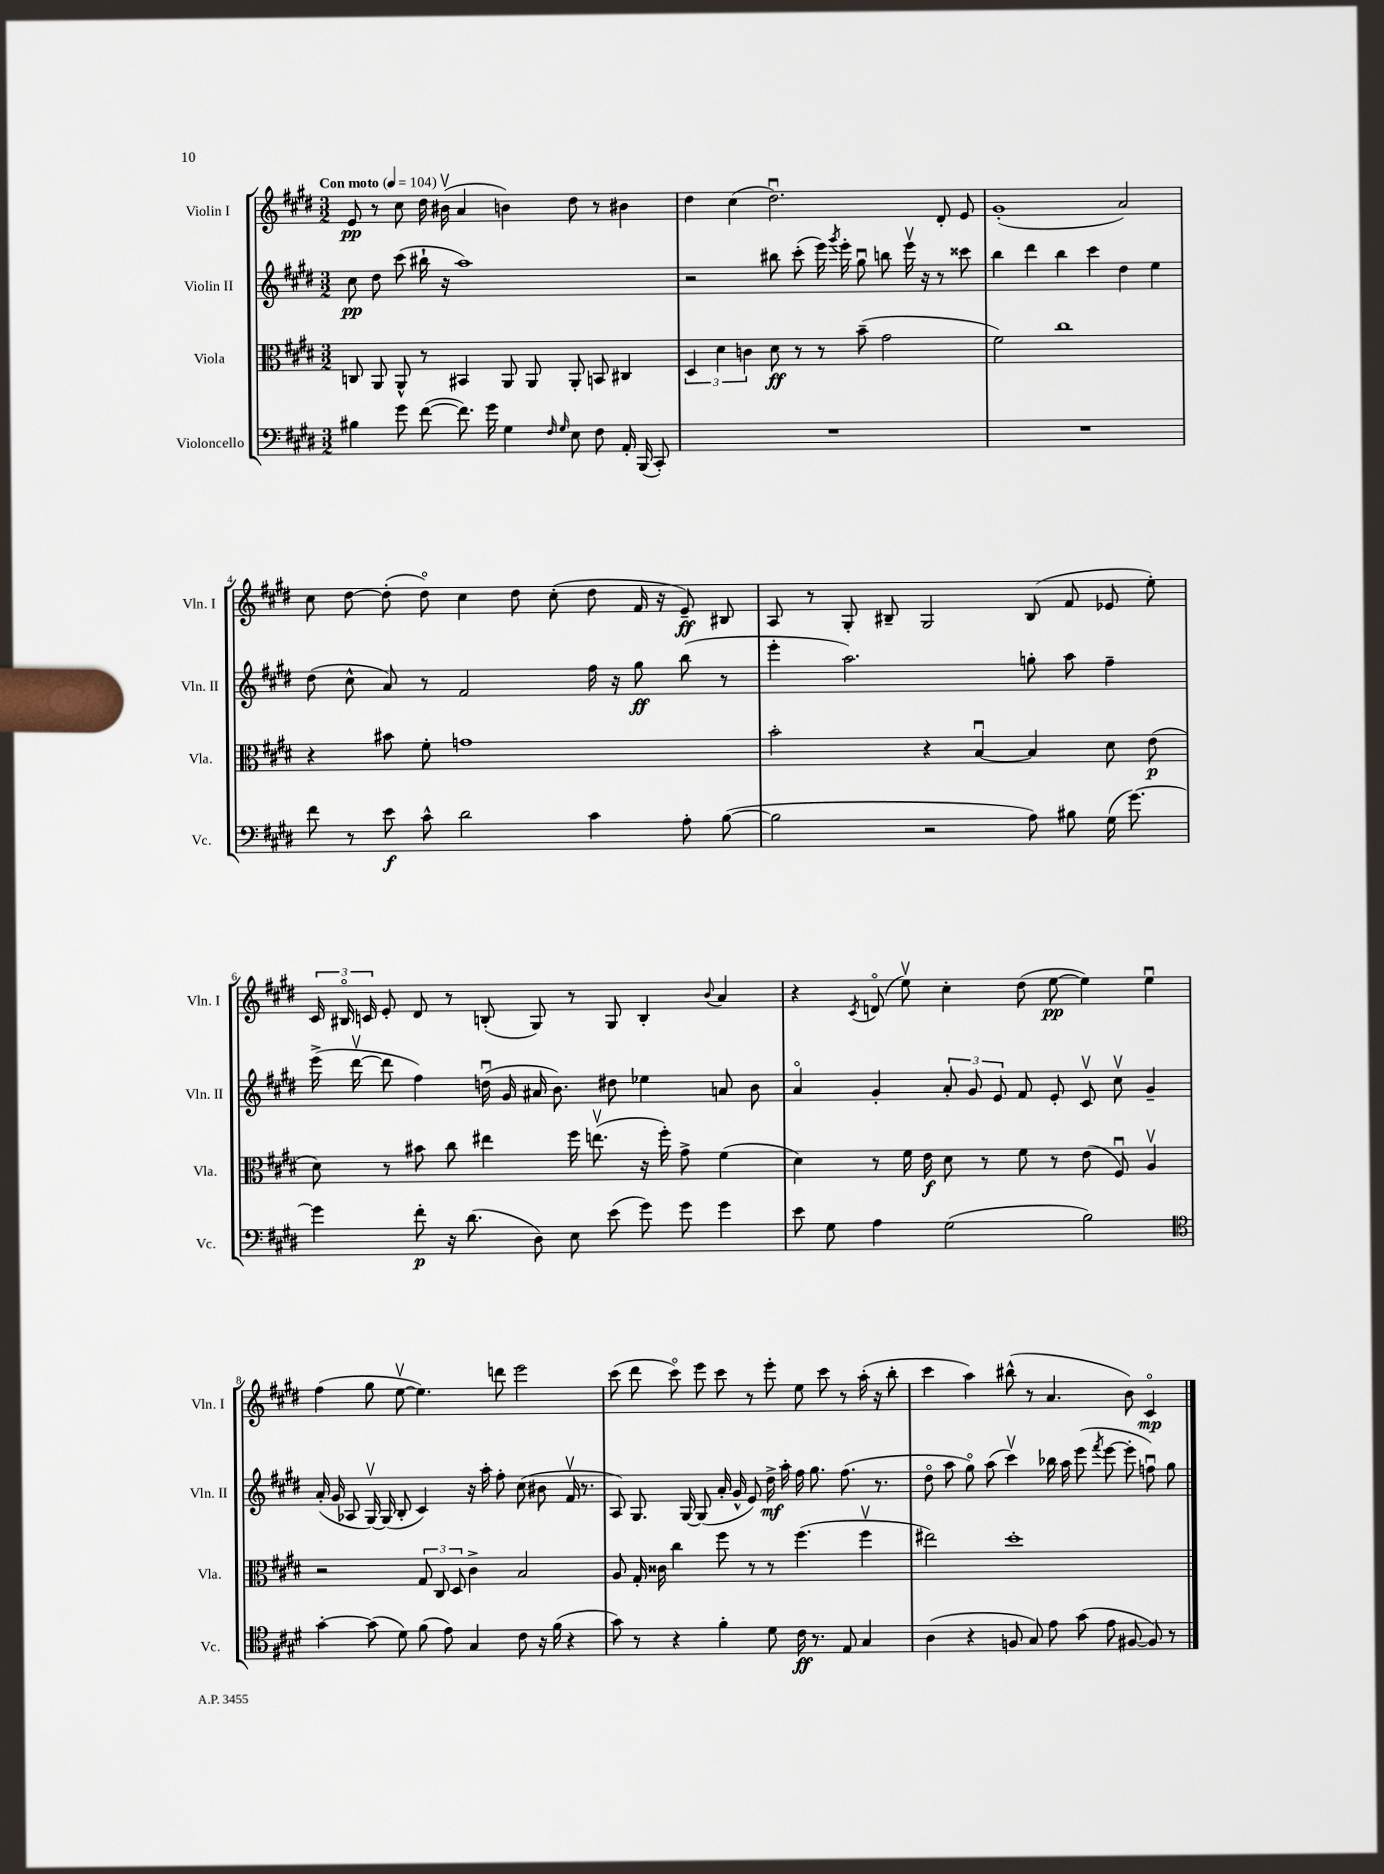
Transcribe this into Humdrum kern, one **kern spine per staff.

**kern	**kern	**kern	**kern
*staff4	*staff3	*staff2	*staff1
*clefF4	*clefC3	*clefG2	*clefG2
*k[f#c#g#d#]	*k[f#c#g#d#]	*k[f#c#g#d#]	*k[f#c#g#d#]
*M3/2	*M3/2	*M3/2	*M3/2
*MM104	*MM104	*MM104	*MM104
4B#\	8C/	8cc#\	8e/
.	8AA/	8dd#\	8r
8g#\	8AA^^/	(8ccc#\	8cc#\
([8f#\	8r	16bb#`\	16dd#\
.	.	16r	(16b#v\
8.f#\])	4BB#/	1aa)	4a/
16g#\	.	.	.
4G#\	8AA/	.	4b\)
.	8AA/	.	.
16qqF#/	.	.	.
16qqG#/	.	.	.
8E\	8AA'/	.	8dd#\
8F#\	8BB/	.	8r
16AA'/	4C#/	.	4b#\
(16BBB/	.	.	.
8CC#'/)	.	.	.
=	=	=	=
1.r	6D#/	2r	4dd#\
.	6d#\	.	.
.	.	.	(4cc#\
.	6c\	.	.
.	8d#\	8bb#\	2.dd#u\)
.	8r	(8ccc#'\	.
.	8r	16eee\)	.
.	.	8qggg#/	.
.	.	16eee'\	.
.	(8b~\	8gg#u\	.
.	2g#\	8bb\	.
.	.	16eeev\	.
.	.	16r	.
.	.	8r	8d#'/
.	.	8ccc##\	8e/
=	=	=	=
1.r	2f#\)	4bb\	(1g#'
.	.	4ddd#\	.
.	1cc#	4bb\	.
.	.	4ccc#\	.
.	.	4dd#\	2a/)
.	.	4ee\	.
=	=	=	=
8f#\	4r	(8dd#\	8cc#\
8r	.	8cc#^^\	[8dd#\
8e\	8b#\	8a/)	(8dd#'\]
8c#^^\	8f#'\	8r	8dd#o\)
2d#\	1g	2f#/	4cc#\
.	.	.	8dd#\
.	.	.	(8cc#'\
4c#\	.	16ff#\	8dd#\
.	.	16r	.
.	.	8gg#\	16f#/
.	.	.	16r
8A'\	.	(8bb\	8e~/)
([8B\	.	8r	8B#/
=	=	=	=
2B\]	2b'\	4eee'\	8A/
.	.	.	8r
.	.	2.aa\)	8G#'/
.	.	.	8B#~/
2r	4r	.	2G#/
.	[4Bu/	.	.
8A\)	4B/]	8gg'\	(8B#/
8B#\	.	8aa\	8f#/
(16G#\	8d#\	4ff#~\	8e-/
[8.g#\)	.	.	.
.	(8e\	.	8ee'\)
=	=	=	=
4g#\]	8d#\)	(16eee^\	24c#/
.	.	.	24B#o/
.	.	[16ddd#v\	.
.	.	.	24c/
.	8r	8ddd#\]	8e'/
8f#'\	8b#\	4ff#\)	8d#/
16r	8cc#\	.	8r
(8.d#\	.	.	.
.	4ee#\	(16ddu\	(8B'/
.	.	16g#/	.
8D#\)	.	16a#/	8G#/)
.	.	8.b\)	.
8E\	16ff#\	.	8r
.	(8.eev\	.	.
(8e\	.	8dd#\	8G#/
8g#\)	16r	4ee-\	4B'/
.	16ff#'\)	.	.
8g#\	8g#^\	.	.
.	.	.	8qqb/
4g#\	(4f#\	8a/	4a/
.	.	8b\	.
=	=	=	=
8e\	4d#\)	4ao/	4r
8G#\	.	.	.
.	.	.	8qc#/
4A\	8r	4g#'/	(8do/
.	16f#\	.	8eev\)
.	16e\	.	.
(2G#\	8d#\	12a'/	4cc#'\
.	.	12g#/	.
.	8r	.	.
.	.	12e/	.
.	8f#\	8f#/	(8dd#\
.	8r	8e'/	[8ee\
2B\)	(8e\	8c#v/	4ee\])
.	8F#u/)	8cc#v\	.
.	4Av/	4g#~/	4eeu\
=	=	=	=
*clefC4	*	*	*
[4g#'\	2r	(16a'/	(4ff#\
.	.	16g#/	.
.	.	8A-/	.
(8g#\]	.	[16G#v/)	8gg#\
.	.	(16G#/]	.
8d#\)	.	8B'/	[8eev\
(8f#\	12G#/	4c#/)	4.ee\])
.	12C#/	.	.
8e\)	.	.	.
.	12D#/	.	.
4G#/	4c#^\	16r	.
.	.	16aa'\	.
.	.	8ff#'\	8ddd\
8c#\	2B/	(8cc#\	2eee\
16r	.	8b#\	.
(16f#\	.	.	.
4r	.	16f#v/	.
.	.	8.r	.
=	=	=	=
8g#\)	8A/	8A/)	(8ccc#\
8r	16G#'/	8.G#/	8ddd#\
.	16c##\	.	.
4r	4cc#\	.	8ccc#o\)
.	.	[16G#/	.
.	.	(8G#/]	8eee\
4f#'\	8ff#\	16a'/	8ccc#\
.	.	16g#^^/	.
.	8r	8e/)	8r
8d#\	8r	16dd#^\	8eee'\
.	.	16aa'\	.
16c#\	(4.ff#\	16ff#\	8ee\
8.r	.	8.gg#\	.
.	.	.	8ccc#\
8E/	.	(8.ff#\	8r
4G#/	4ff#v\	.	(16aa'\
.	.	8.r	16r
.	.	.	8bb'\
=	=	=	=
(4A\	2ee#\)	8dd#o\	4ccc#\
.	.	8aa\	.
4r	.	8gg#o\)	4aa\)
.	.	(8aa\	.
8F/	1dd#'	4ccc#v\)	(8bb#^^\
8G#/)	.	.	8r
8e\	.	16bb-\	4.a/
.	.	16aa\	.
(8g#\	.	(8eee\	.
.	.	8qfff#/	.
8e\	.	[8eee\	.
[8F#/	.	8eee'\]	8b\)
8F#/])	.	8ffu\)	4c#o/
8r	.	8gg#\	.
==	==	==	==
*-	*-	*-	*-
